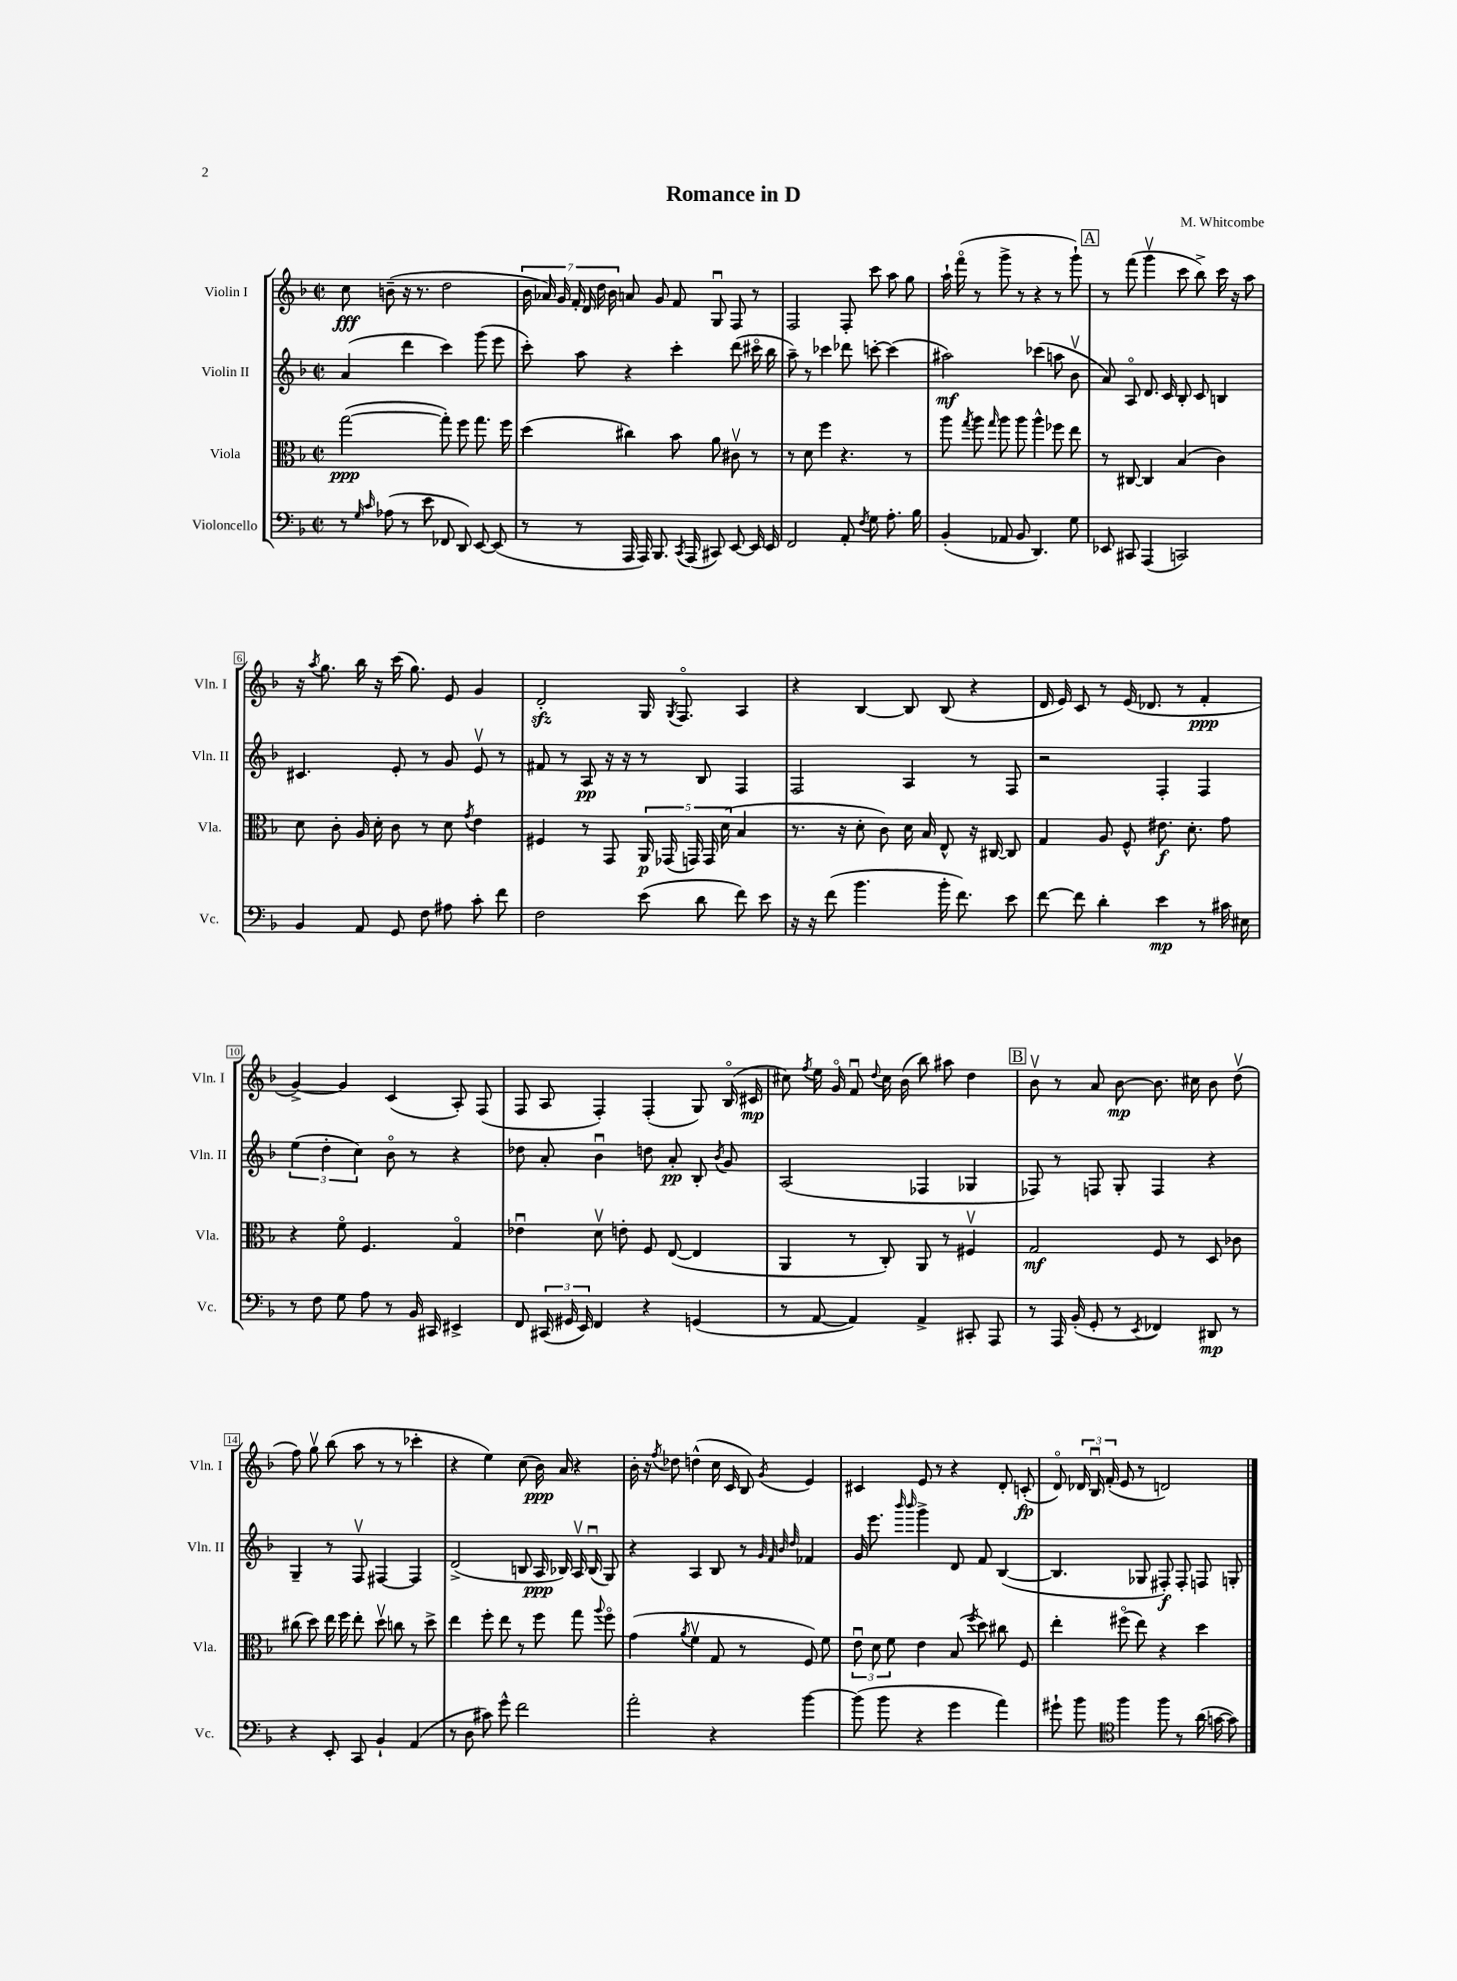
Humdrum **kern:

**kern	**dynam	**kern	**dynam	**kern	**dynam	**kern	**dynam
*part4	*part4	*part3	*part3	*part2	*part2	*part1	*part1
*staff4	*staff4	*staff3	*staff3	*staff2	*staff2	*staff1	*staff1
*I"Violoncello	*	*I"Viola	*	*I"Violin II	*	*I"Violin I	*
*I'Vc.	*	*I'Vla.	*	*I'Vln. II	*	*I'Vln. I	*
*clefF4	*	*clefC3	*	*clefG2	*	*clefG2	*
*k[b-]	*	*k[b-]	*	*k[b-]	*	*k[b-]	*
*M2/2	*	*M2/2	*	*M2/2	*	*M2/2	*
*met(c|)	*	*met(c|)	*	*met(c|)	*	*met(c|)	*
=1	=1	=1	=1	=1	=1	=1	=1
8r	.	([2gg\	ppp	(4a/	.	8cc\	fff
16qqG/	.	.	.	.	.	.	.
16qqc/	.	.	.	.	.	.	.
(8A-X\	.	.	.	.	.	(8bn~\	.
8r	.	.	.	4ddd\	.	16r	.
.	.	.	.	.	.	8.r	.
8e\	.	.	.	.	.	.	.
8FF-X/	.	8gg'\])	.	4ccc\)	.	2dd\	.
8DD/)	.	8ff\	.	.	.	.	.
[8EE/	.	8.gg\	.	(8ggg\	.	.	.
(8EE/]	.	.	.	8eee\	.	.	.
.	.	16ff\	.	.	.	.	.
=2	=2	=2	=2	=2	=2	=2	=2
8r	.	(4dd\	.	8ccc'\)	.	28b-\	.
.	.	.	.	.	.	28a-X/)	.
.	.	.	.	.	.	28g/	.
.	.	.	.	.	.	28f'/	.
8r	.	.	.	8aa\	.	.	.
.	.	.	.	.	.	28d/	.
.	.	.	.	.	.	28dd\	.
.	.	.	.	.	.	28b-\	.
16AAA/	.	4cc#X\)	.	4r	.	8an/	.
16AAA/)	.	.	.	.	.	.	.
8.BBB-/	.	.	.	.	.	8g/	.
.	.	8b-\	.	4ccc'\	.	8f/	.
8qCC/	.	.	.	.	.	.	.
(16AAA/	.	.	.	.	.	.	.
8CC#X/)	.	8a\	.	.	.	8Gu/	.
[8EE/	.	8c#Xv\	.	(8ddd\	.	8F/	.
16EE/]	.	8r	.	16ccc#X\	.	8r	.
16EE/	.	.	.	16bb-\	.	.	.
=3	=3	=3	=3	=3	=3	=3	=3
2FF/	.	8r	.	8aa~\)	.	2F/	.
.	.	8d\	.	8r	.	.	.
.	.	4ff\	.	4ccc-X\	.	.	.
8AA'/	.	4.r	.	8ddd-X\	.	8F'/	.
8qF/	.	.	.	.	.	.	.
8G\	.	.	.	[8cccn'\	.	8ccc\	.
8.A'\	.	.	.	(4ccc\]	.	8aa\	.
.	.	8r	.	.	.	8gg\	.
16B-\	.	.	.	.	.	.	.
=4	=4	=4	=4	=4	=4	=4	=4
(4BB-'/	.	8aa\	.	2aa#X\)	mf	16aa`\	.
.	.	.	.	.	.	(16fff\	.
.	.	8qgg/	.	.	.	.	.
.	.	8aa\	.	.	.	8r	.
.	.	16qqgg/	.	.	.	.	.
8AA-X/	.	8aa\	.	.	.	8ggg^\	.
8BB-/	.	8aa\	.	.	.	8r	.
4.DD/)	.	4aa^^\	.	(4ccc-X\	.	4r	.
.	.	8ff-X\	.	8aan\	.	8r	.
8G\	.	8ee\	.	8b-v\	.	8ggg`\)	.
!!LO:REH:place=s1:t=A
=5	=5	=5	=5	=5	=5	=5	=5
8EE-X/	.	8r	.	8a/)	.	8r	.
8CC#X/	.	[8C#X/	.	8A/	.	(8fff\	.
(4AAA/	.	4C#/]	.	8.d/	.	4gggv\	.
.	.	.	.	16c/	.	.	.
2CCn/)	.	(4B-/	.	8B-'/	.	8ccc\	.
.	.	.	.	8c/	.	8bb-^\)	.
.	.	4c\)	.	4Bn/	.	16ccc\	.
.	.	.	.	.	.	16r	.
.	.	.	.	.	.	8aa\	.
!!LO:LB:g=z
=6	=6	=6	=6	=6	=6	=6	=6
4BB-/	.	8d\	.	4.c#X/	.	16r	.
.	.	.	.	.	.	8qaa/	.
.	.	.	.	.	.	8.gg\	.
.	.	8c'\	.	.	.	.	.
8AA/	.	16A/	.	.	.	16bb-\	.
.	.	16d'\	.	.	.	16r	.
8GG/	.	8c\	.	8e'/	.	(16ccc\	.
.	.	.	.	.	.	8.gg\)	.
8F\	.	8r	.	8r	.	.	.
8A#X\	.	8d\	.	8g/	.	8e/	.
.	.	8qg/	.	.	.	.	.
8c'\	.	4e\	.	8ev/	.	4g/	.
8f\	.	.	.	8r	.	.	.
=7	=7	=7	=7	=7	=7	=7	=7
2F\	.	4F#X/	.	8f#X/	.	2dzz'/	.
.	.	.	.	8r	.	.	.
.	.	8r	.	8A/	pp	.	.
.	.	8GG/	.	16r	.	.	.
.	.	.	.	16r	.	.	.
(8e\	.	20AA/	p	8r	.	16G/	.
.	.	(20GG-X/	.	.	.	.	.
.	.	.	.	.	.	8qG/	.
.	.	.	.	.	.	8.F/	.
.	.	20GGn/)	.	.	.	.	.
8d\	.	.	.	8B-/	.	.	.
.	.	20GG/	.	.	.	.	.
.	.	(20d\	.	.	.	.	.
8f\)	.	4B-/	.	4F/	.	4A/	.
8e\	.	.	.	.	.	.	.
=8	=8	=8	=8	=8	=8	=8	=8
16r	.	8.r	.	2F/	.	4r	.
16r	.	.	.	.	.	.	.
(8f\	.	.	.	.	.	.	.
.	.	16r	.	.	.	.	.
4.b-\	.	8d'\	.	.	.	[4B-/	.
.	.	8c\)	.	.	.	.	.
.	.	16d\	.	4A/	.	8B-/]	.
.	.	16B-/	.	.	.	.	.
16b-'\	.	8E^^/	.	.	.	(8B-/	.
8.f\)	.	.	.	.	.	.	.
.	.	16r	.	8r	.	4r	.
.	.	[16C#X/	.	.	.	.	.
8e\	.	8C#/]	.	8F/	.	.	.
=9	=9	=9	=9	=9	=9	=9	=9
[8f\	.	4G/	.	2r	.	16d/	.
.	.	.	.	.	.	16e/)	.
8f\]	.	.	.	.	.	8c/	.
4d'\	.	8A/	.	.	.	8r	.
.	.	8F^^/	.	.	.	(16e/	.
.	.	.	.	.	.	8.d-X/	.
4e\	mp	8.e#X\	f	4F'/	.	.	.
.	.	.	.	.	.	8r	.
.	.	8.d'\	.	.	.	.	.
8r	.	.	.	4F/	.	4f'/	ppp
16c#X\	.	8g\	.	.	.	.	.
16E#X\	.	.	.	.	.	.	.
!!LO:LB:g=z
=10	=10	=10	=10	=10	=10	=10	=10
8r	.	4r	.	(6ee\	.	[4g^/)	.
8F\	.	.	.	.	.	.	.
.	.	.	.	6dd'\	.	.	.
8G\	.	8f\	.	.	.	4g/]	.
.	.	.	.	6cc\)	.	.	.
8A\	.	4.F/	.	.	.	.	.
8r	.	.	.	8b-\	.	(4c/	.
16BB-/	.	.	.	8r	.	.	.
16CC#X/	.	.	.	.	.	.	.
4EE#X^/	.	4G/	.	4r	.	8A'/)	.
.	.	.	.	.	.	(8F/	.
=11	=11	=11	=11	=11	=11	=11	=11
8FF/	.	4e-Xu\	.	8dd-X\	.	8F/	.
(24CC#X/	.	.	.	8a'/	.	8A/	.
24GG#X/	.	.	.	.	.	.	.
24EE/)	.	.	.	.	.	.	.
4FF/	.	8dv\	.	4b-u\	.	4F'/)	.
.	.	8en'\	.	.	.	.	.
4r	.	8F/	.	8ddn\	.	(4F'/	.
.	.	([8E/	.	8a'/	pp	.	.
(4GGn/	.	4E/]	.	8B-'/	.	8G/)	.
.	.	.	.	8qb-/	.	.	.
.	.	.	.	8g/	.	(16B-/	.
.	.	.	.	.	.	16c#X/	mp
=12	=12	=12	=12	=12	=12	=12	=12
8r	.	4AA/	.	(2A/	.	8cc#X\)	.
.	.	.	.	.	.	8qff/	.
[8AA/	.	.	.	.	.	16ee\	.
.	.	.	.	.	.	16g/	.
4AA/])	.	8r	.	.	.	8fu/	.
.	.	.	.	.	.	8qqdd/	.
.	.	8C'/)	.	.	.	16cc#\	.
.	.	.	.	.	.	(16b-\	.
4AA^/	.	8AA/	.	4F-X/	.	8bb-\)	.
.	.	8r	.	.	.	8aa#X\	.
8CC#X'/	.	4F#Xv/	.	4G-X/	.	4dd\	.
8AAA/	.	.	.	.	.	.	.
!!LO:REH:place=s1:t=B
=13	=13	=13	=13	=13	=13	=13	=13
8r	.	2G/	mf	8F-X/)	.	8b-v\	.
16AAA/	.	.	.	8r	.	8r	.
(16BB-'/	.	.	.	.	.	.	.
8GG'/	.	.	.	8Fn/	.	8a/	.
8r	.	.	.	8G'/	.	[8b-\	mp
8qEE/	.	.	.	.	.	.	.
4FF-X/)	.	8F/	.	4F/	.	8.b-\]	.
.	.	8r	.	.	.	.	.
.	.	.	.	.	.	16cc#X\	.
8DD#X/	mp	8D/	.	4r	.	8b-\	.
8r	.	8c-X\	.	.	.	(8ddv\	.
!!LO:LB:g=z
=14	=14	=14	=14	=14	=14	=14	=14
4r	.	(8cc#X\	.	4G~/	.	8ff\)	.
.	.	8dd\)	.	.	.	8ggv\	.
8EE'/	.	16ee\	.	8r	.	(8bb-\	.
.	.	16ff\	.	.	.	.	.
8CC/	.	8ee'\	.	8Fv/	.	8aa\	.
4BB-`/	.	8ddv\	.	[4F#X/	.	8r	.
.	.	8ccn\	.	.	.	8r	.
(4AA/	.	8r	.	4F#/]	.	4ccc-X'\	.
.	.	8dd^\	.	.	.	.	.
=15	=15	=15	=15	=15	=15	=15	=15
8r	.	4ee\	.	(2d^/	.	4r	.
8D\	.	.	.	.	.	.	.
8c#X\)	.	8ff'\	.	.	.	4ee\)	.
8g^^\	.	8ee\	.	.	.	.	.
2f\	.	8r	.	8Bn/	.	(8cc\	.
.	.	8ff\	.	16A/	ppp	16b-\)	ppp
.	.	.	.	16B-X/)	.	16a/	.
.	.	8gg\	.	16Av/	.	4r	.
.	.	.	.	(16B-u/	.	.	.
.	.	8qqaa/	.	.	.	.	.
.	.	8ff\	.	8G/)	.	.	.
=16	=16	=16	=16	=16	=16	=16	=16
2a'\	.	(4g\	.	4r	.	16b-'\	.
.	.	.	.	.	.	16r	.
.	.	.	.	.	.	8qff/	.
.	.	.	.	.	.	8dd-X\	.
.	.	8qa/	.	.	.	.	.
.	.	4fv\	.	4A/	.	(4ddn^^\	.
4r	.	8G/	.	8B-/	.	16cc\	.
.	.	.	.	.	.	16c/	.
.	.	8r	.	8r	.	8B-/)	.
.	.	.	.	32qqg/	.	.	.
.	.	.	.	32qqf/	.	.	.
.	.	.	.	32qqb-/	.	.	.
.	.	.	.	32qqdd/	.	8qg/	.
[4b-\	.	8F/)	.	4f-X/	.	4e/	.
.	.	8f\	.	.	.	.	.
=17	=17	=17	=17	=17	=17	=17	=17
(8b-\]	.	12eu\	.	16g/	.	4c#X/	.
.	.	.	.	8.eee\	.	.	.
.	.	12d\	.	.	.	.	.
8b-\	.	.	.	.	.	.	.
.	.	12f\	.	.	.	.	.
.	.	.	.	16qqbbb-/	.	.	.
.	.	.	.	16qqbbb-/	.	.	.
4r	.	4e\	.	4ggg^\	.	8e/	.
.	.	.	.	.	.	8r	.
4g\	.	(8B-/	.	8d/	.	4r	.
.	.	8qff/	.	.	.	.	.
.	.	8dd\)	.	8f/	.	.	.
4a\)	.	8cc#X\	.	([4B-/	.	8d'/	.
.	.	8F/	.	.	.	(8cn'/	fp
=18	=18	=18	=18	=18	=18	=18	=18
8g#X`\	.	4ee'\	.	4.B-/]	.	8d/)	.
8b-\	.	.	.	.	.	24d-X/	.
.	.	.	.	.	.	24B-u/	.
.	.	.	.	.	.	(24f'/	.
*clefC4	*	*	*	*	*	*	*
4ff\	.	(8ff#X\	.	.	.	8e/	.
.	.	8ee\)	.	8G-X/	.	8r	.
8ff\	.	4r	.	8F#X'/)	f	2dn/)	.
8r	.	.	.	8F#'/	.	.	.
(16a\	.	4dd\	.	8Fn/	.	.	.
[16gn\	.	.	.	.	.	.	.
8g\])	.	.	.	8Gn'/	.	.	.
==	==	==	==	==	==	==	==
*-	*-	*-	*-	*-	*-	*-	*-
